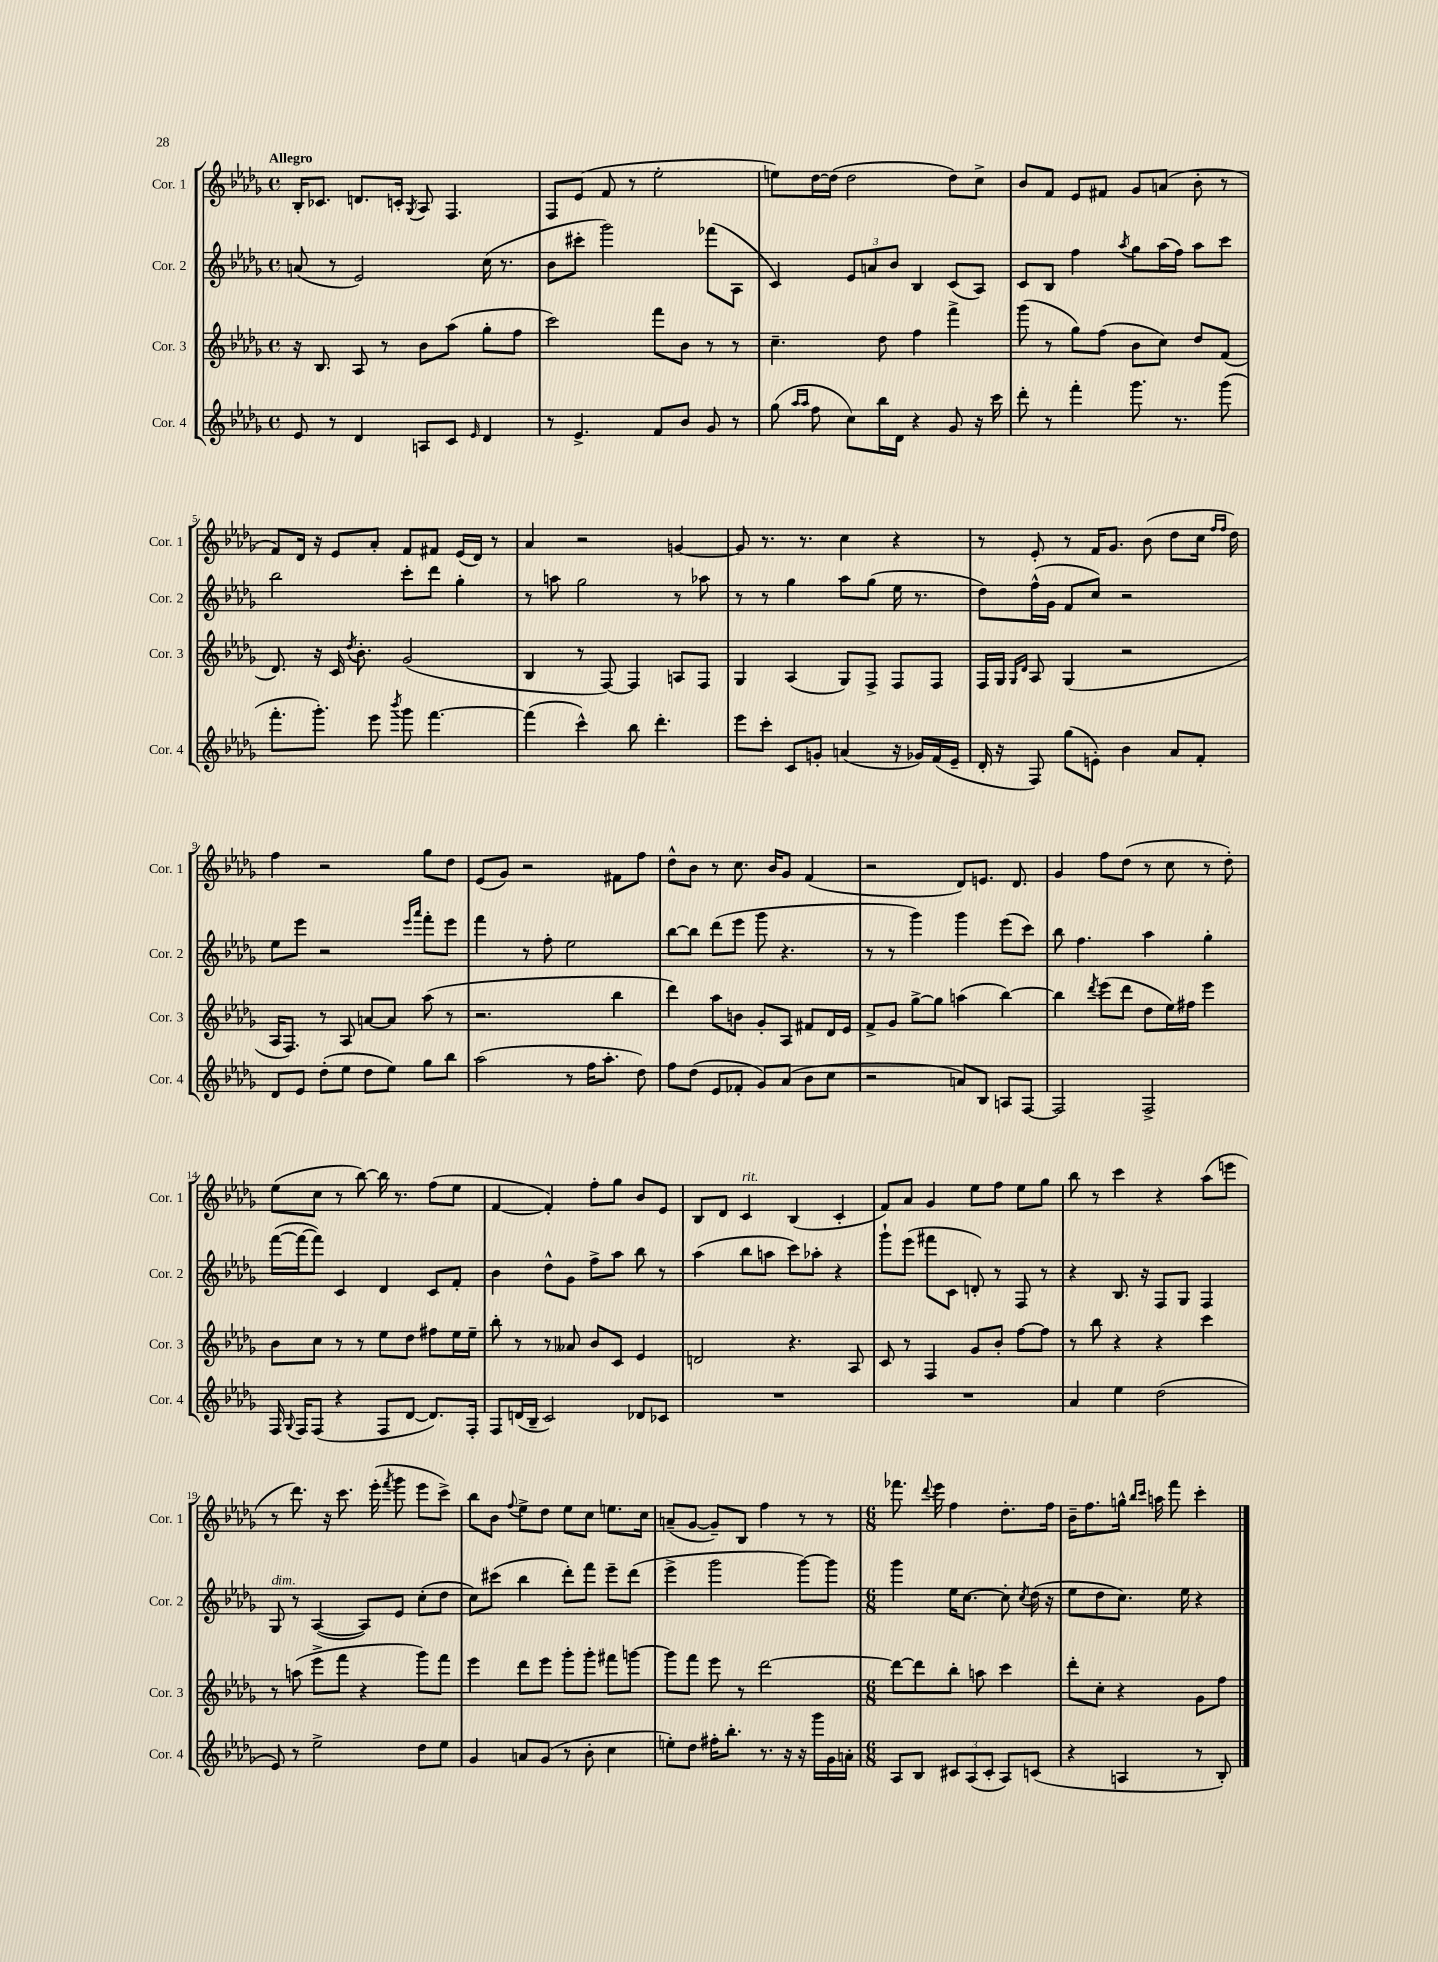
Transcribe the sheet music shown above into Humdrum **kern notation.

**kern	**kern	**kern	**kern
*staff4	*staff3	*staff2	*staff1
*clefG2	*clefG2	*clefG2	*clefG2
*k[b-e-a-d-g-]	*k[b-e-a-d-g-]	*k[b-e-a-d-g-]	*k[b-e-a-d-g-]
*M4/4	*M4/4	*M4/4	*M4/4
*met(c)	*met(c)	*met(c)	*met(c)
8e-	16r	(8a	16B-'
.	8.B-	.	8.c-
8r	.	8r	.
4d-	8A-	2e-)	8.d
.	8r	.	.
.	.	.	16c'
.	.	.	8qG-
8A	8b-	.	8A-
8c	(8aa-	.	4.F
16qqe-	.	.	.
4d-	8gg-'	(16cc	.
.	.	8.r	.
.	8ff	.	.
=	=	=	=
8r	2ccc)	8b-	8F
4.e-^	.	8ccc#'	(8e-
.	.	2ggg-)	8f
.	.	.	8r
8f	8fff	.	2ee-'
8b-	8b-	.	.
8g-	8r	(8fff-	.
8r	8r	8A-	.
=	=	=	=
(8gg-	4.cc~	4c)	8ee)
16qqaa-	.	.	.
16qqaa-	.	.	.
8ff	.	.	[16dd-
.	.	.	(16dd-]
8cc)	.	12e-	2dd-
.	.	12a	.
16bb-	8dd-	.	.
.	.	12b-	.
16d-	.	.	.
4r	4ff	4B-	.
8g-	4fff^	(8c	8dd-)
16r	.	8A-)	8cc^
16ccc	.	.	.
=	=	=	=
8ddd-'	(8ggg-	8c	8b-
8r	8r	8B-	8f
4fff'	8gg-)	4ff	8e-
.	(8ff	.	8f#
.	.	8qaa-	.
8.ggg-	8b-	8gg-	8g-
.	8cc)	(16aa-	(8a
8.r	.	16ff)	.
.	8dd-	8aa-	8b-'
(8ggg-	(8f	8ccc	8r
=	=	=	=
8.fff'	8.d-)	2bb-	8f)
.	.	.	16d-
8.ggg-')	16r	.	16r
.	16c	.	8e-
.	8qdd-	.	.
.	8.b-'	.	.
8eee-	.	.	8a-'
8qbbb-	.	.	.
8ggg-	(2g-	8ccc'	8f
[4.fff	.	8ddd-	8f#
.	.	4gg-'	(16e-
.	.	.	16d-)
.	.	.	8r
=	=	=	=
(4fff]	4B-	8r	4a-
.	.	8aa	.
4ccc^^)	8r	2gg-	2r
.	[8F)	.	.
8bb-	4F]	.	.
4.ddd-'	.	.	.
.	8A	8r	[4g
.	8F	8aa-	.
=	=	=	=
8eee-	4G-	8r	8g]
8ccc'	.	8r	8.r
8c	(4A-	4gg-	.
.	.	.	8.r
8g'	.	.	.
(4a	8G-)	8aa-	4cc
.	8F^	(8gg-	.
16r	8F	16ee-	4r
16g-)	.	8.r	.
(16f	8F	.	.
16e-~	.	.	.
=	=	=	=
16d-'	16F	8dd-)	8r
16r	16G-	.	.
.	16qqG-	.	.
.	16qqd-	.	.
8F)	8A-	(16ff^^	8e-'
.	.	16g-	.
(8gg-	(4G-	8f	8r
8e')	.	8cc)	16f
.	.	.	8.g-
4b-	2r	2r	.
.	.	.	(8b-
8a-	.	.	8dd-
8f'	.	.	16cc
.	.	.	16qqff
.	.	.	16qqff
.	.	.	16dd-)
=	=	=	=
8d-	16A-	8ee-	4ff
.	8.F)	.	.
8e-	.	8eee-	.
(8dd-'	8r	2r	2r
8ee-	8A-	.	.
8dd-	[8a	.	.
8ee-)	8a]	.	.
.	.	16qqeee-	.
.	.	16qqaaa-	.
8gg-	(8aa-	8fff'	8gg-
8bb-	8r	8eee-	8dd-
=	=	=	=
(2aa-	2.r	4fff	(8e-
.	.	.	8g-)
.	.	8r	2r
.	.	8ff'	.
8r	.	2ee-	.
16ff	.	.	.
8.aa-'	.	.	.
.	4bb-	.	8f#
8dd-)	.	.	8ff
=	=	=	=
8ff	4ddd-)	[8bb-	8dd-^^
(8dd-	.	8bb-]	8b-
8e-	8aa-	(8ddd-	8r
8f-'	8b	8eee-	8.cc
8g-)	8g-'	8ggg-	.
.	.	.	16b-
(8a-	8A-	4.r	8g-
8b-	8f#	.	(4f
8cc	16d-	.	.
.	16e-	.	.
=	=	=	=
2r	8f^	8r	2r
.	8g-	8r	.
.	[8gg-^	4ggg-)	.
.	8gg-]	.	.
8a)	(4aa	4ggg-	8d-)
8B-	.	.	8.e
8A	[4bb-)	(8eee-	.
.	.	.	8.d-
[8F	.	8ccc)	.
=	=	=	=
2F]	4bb-]	8bb-	4g-
.	.	4.ff	.
.	8qddd-	.	.
.	(8eee-	.	8ff
.	8ddd-	.	(8dd-
2F^	8dd-	4aa-	8r
.	16ee-)	.	8cc
.	16ff#	.	.
.	4eee-	4gg-'	8r
.	.	.	8dd-')
=	=	=	=
16F	8b-	([16fff	(8ee-
8qqG-	.	.	.
16F	.	16fff_	.
(8F	8cc	8fff])	8cc
4r	8r	4c	8r
.	8r	.	[8bb-)
8F	8ee-	4d-	16bb-]
.	.	.	8.r
[8d-	8dd-	.	.
8.d-])	8ff#	8c	(8ff
.	16ee-	8f'	8ee-
16F'	16ee-~	.	.
=	=	=	=
8F	8bb-'	4b-	[4f
(16d	8r	.	.
16B-~	.	.	.
2c)	8r	8dd-^^	4f'])
.	8a--	8g-	.
.	8b-	8ff^	8ff'
.	8c	8aa-	8gg-
8d-	4e-	8bb-	8b-
8c-	.	8r	8e-
=	=	=	=
1r	2d	(4aa-	8B-
.	.	.	8d-
.	.	8bb-	4c
.	.	8aa	.
.	4.r	8ccc)	(4B-
.	.	8aa-'	.
.	.	4r	4c'
.	8A-	.	.
=	=	=	=
1r	8c	8ggg-`	8f)
.	8r	(8eee-	8a-
.	4F	8fff#	4g-
.	.	8c	.
.	8g-	8d')	8ee-
.	8b-'	8r	8ff
.	[8ff	8F	8ee-
.	8ff]	8r	8gg-
=	=	=	=
4a-	8r	4r	8bb-
.	8bb-	.	8r
4ee-	4r	8.B-	4ccc
.	.	16r	.
(2dd-	4r	8F	4r
.	.	8G-	.
.	4ccc	4F	(8aa-
.	.	.	8eee
=	=	=	=
8e-)	8r	8G-	8r
8r	(8aa	8r	8.ddd-)
2ee-^	8eee-^	([4A-	.
.	.	.	16r
.	8fff	.	8.ccc
.	4r	8A-])	.
.	.	.	(16eee-'
.	.	.	8qfff
.	.	8e-	8ggg-
8dd-	8ggg-)	(8cc'	8eee-
8ee-	8fff	8dd-	8ccc^)
=	=	=	=
4g-	4eee-	8cc)	8bb-
.	.	(8ccc#	8b-
.	.	.	8qqff
8a	8ddd-	4bb-	8ee-^
(8g-	8eee-	.	8dd-
8r	8ggg-'	8ddd-')	8ee-
8b-'	8ggg-'	8fff	8cc
4cc	8fff#	8eee-~	8.ee
.	[8ggg	(8ddd-	.
.	.	.	16cc
=	=	=	=
8ee')	8ggg]	4eee-^	(8a~
8dd-	8fff	.	[8g-
16ff#'	8eee-	2ggg-	8g-~])
8.bb-'	.	.	.
.	8r	.	8B-
8.r	[2ddd-	.	4ff
16r	.	.	.
16r	.	[8ggg-)	8r
16ggg-	.	.	.
16g-	.	8ggg-]	8r
16a'	.	.	.
=	=	=	=
*M6/8	*M6/8	*M6/8	*M6/8
8A-	8ddd-_	4ggg-	8.fff-
8B-	8ddd-]	.	.
.	.	.	8qqddd-
.	.	.	16eee-
12c#	8bb-'	16ee-	4ff
.	.	[8.cc	.
(12A-	.	.	.
.	8aa	.	.
12c#'	.	.	.
8A-)	4ccc	8cc']	8.dd-'
.	.	8qcc	.
(8c	.	(16dd-	.
.	.	16r	16ff
=	=	=	=
4r	8ddd-'	8ee-	16b-~
.	.	.	8.ff
.	8cc'	8dd-	.
4A	4r	8.cc)	16gg^^
.	.	.	16qqbb-
.	.	.	16qqccc
.	.	.	16aa
.	.	.	8fff
.	.	16ee-	.
8r	8g-	4r	4ccc'
8B-')	8ff	.	.
==	==	==	==
*-	*-	*-	*-
